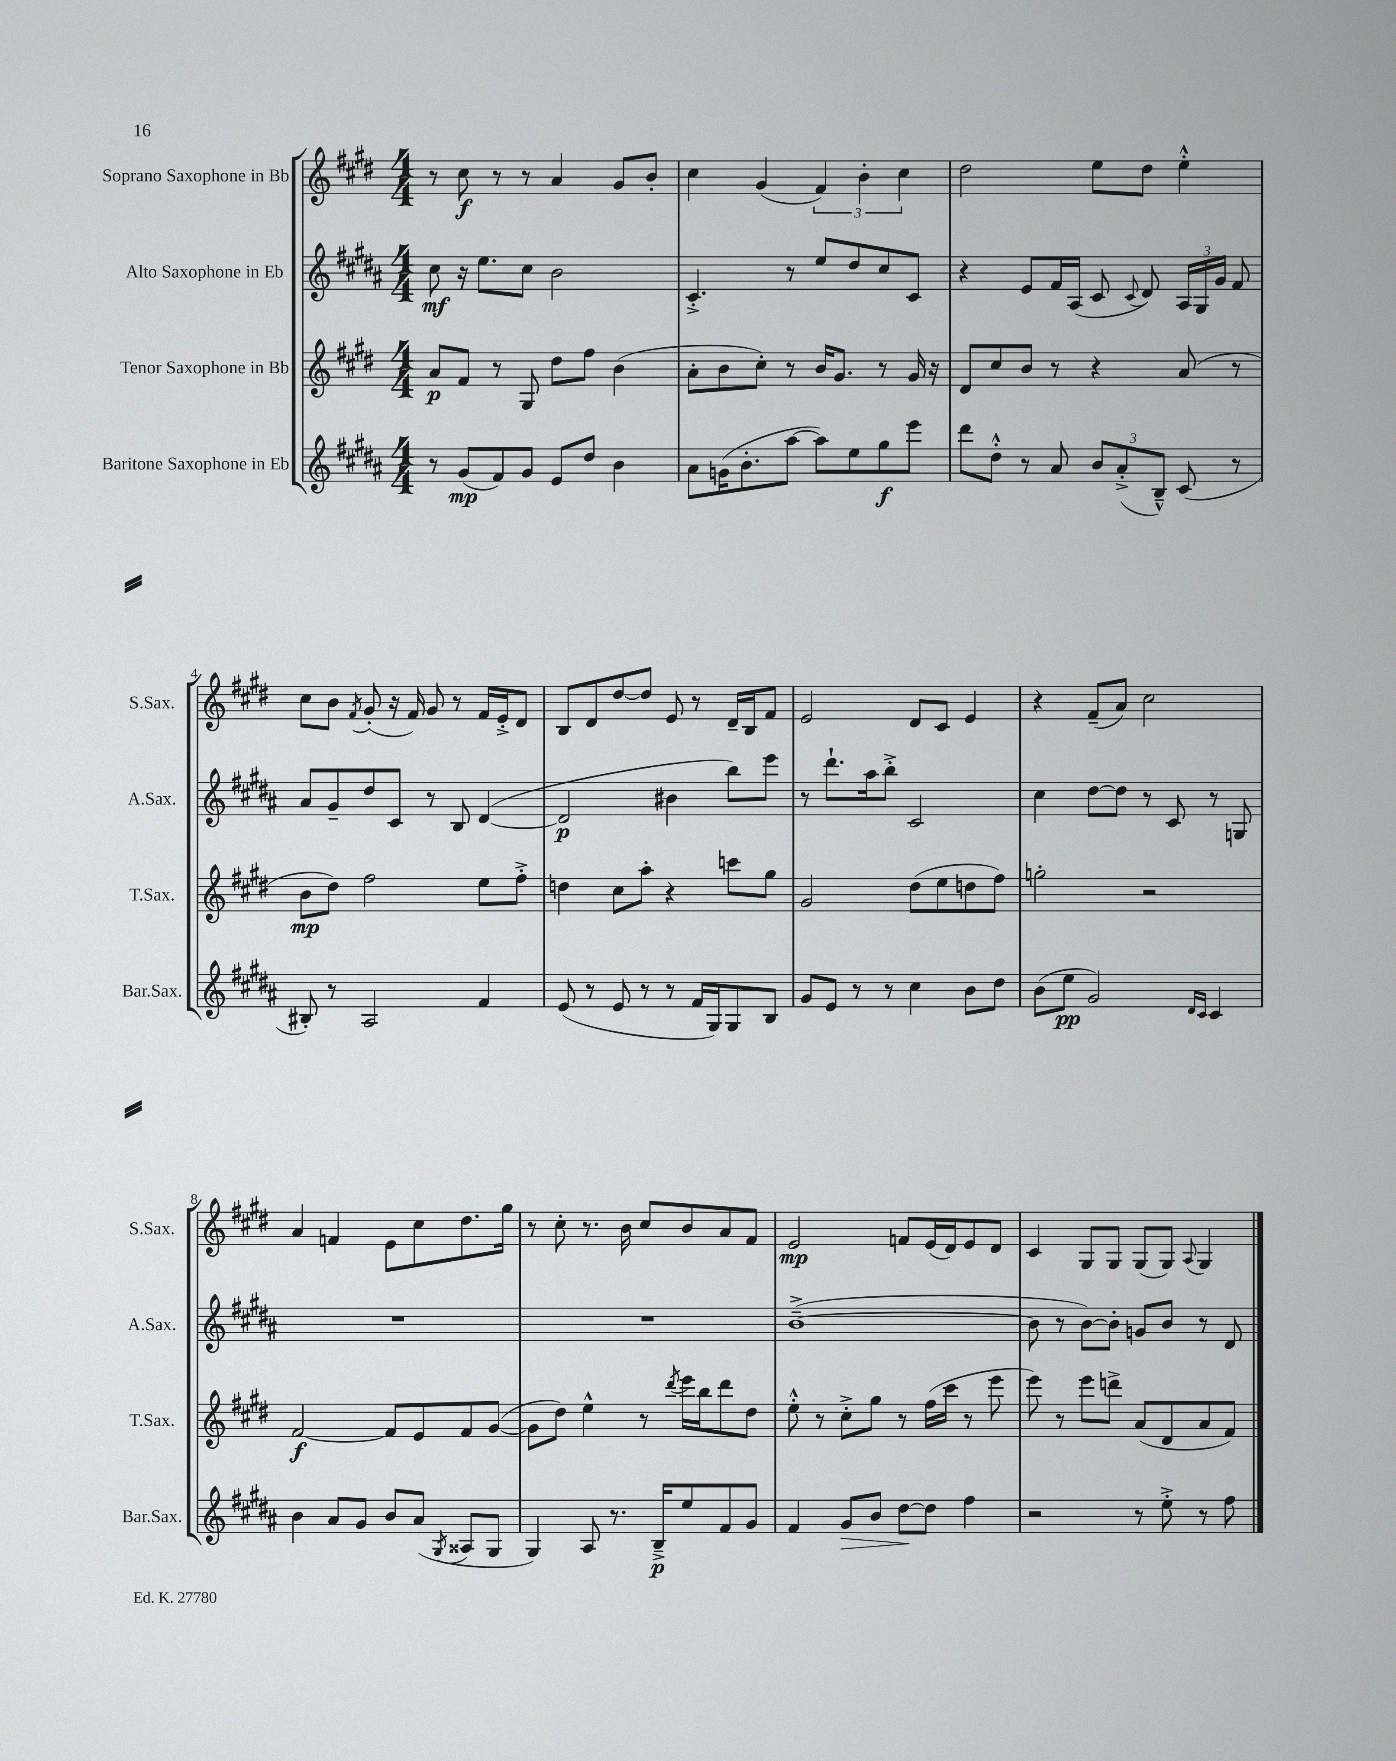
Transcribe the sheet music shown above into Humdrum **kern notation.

**kern	**kern	**kern	**kern
*staff4	*staff3	*staff2	*staff1
*clefG2	*clefG2	*clefG2	*clefG2
*k[f#c#g#d#a#]	*k[f#c#g#d#]	*k[f#c#g#d#a#]	*k[f#c#g#d#]
*M4/4	*M4/4	*M4/4	*M4/4
8r	8a	8cc#	8r
(8g#	8f#	16r	8cc#
.	.	8.ee	.
8f#)	8r	.	8r
8g#	8G#	8cc#	8r
8e	8dd#	2b	4a
8dd#	8ff#	.	.
4b	(4b	.	8g#
.	.	.	8b'
=	=	=	=
8a#	8a'	4.c#'^	4cc#
(16g	8b	.	.
8.b'	.	.	.
.	8cc#')	.	(4g#
[8aa#	8r	8r	.
8aa#])	16b	8ee	6f#)
.	8.g#	.	.
8ee	.	8dd#	.
.	.	.	6b'
8gg#	8r	8cc#	.
.	.	.	6cc#
8eee	16g#	8c#	.
.	16r	.	.
=	=	=	=
8ddd#	8d#	4r	2dd#
8dd#'^^	8cc#	.	.
8r	8b	8e	.
8a#	8r	16f#	.
.	.	(16A#	.
12b	4r	8c#	8ee
(12a#'^	.	.	.
.	.	8qqc#	.
.	.	8d#)	8dd#
12B~^^)	.	.	.
(8c#	(8a	24A#	4ee'^^
.	.	24G#	.
.	.	24g#	.
8r	8r	8f#	.
=	=	=	=
8B#')	8b	8a#	8cc#
8r	8dd#)	8g#~	8b
.	.	.	8qf#
2A#	2ff#	8dd#	(8g#'
.	.	8c#	16r
.	.	.	16f#)
.	.	8r	8g#
.	.	8B	8r
4f#	8ee	([4d#	16f#
.	.	.	16e'^
.	8ff#'^	.	8d#
=	=	=	=
(8e	4dd	2d#]	8B
8r	.	.	8d#
8e	8cc#	.	[8dd#
8r	8aa'	.	8dd#]
8r	4r	4b#	8e
16f#	.	.	8r
16G#)	.	.	.
8G#	8ccc	8bb)	16d#~
.	.	.	16B
8B	8gg#	8eee	8f#
=	=	=	=
8g#	2g#	8r	2e
8e	.	8.ddd#`	.
8r	.	.	.
.	.	16aa#	.
8r	.	8bb'^	.
4cc#	(8dd#	2c#	8d#
.	8ee	.	8c#
8b	8dd	.	4e
8dd#	8ff#)	.	.
=	=	=	=
(8b	2gg'	4cc#	4r
8ee	.	.	.
2g#)	.	[8dd#	(8f#~
.	.	8dd#]	8a)
.	2r	8r	2cc#
.	.	8c#	.
16qqd#	.	.	.
16qqc#	.	.	.
4c#	.	8r	.
.	.	8G	.
=	=	=	=
4b	[2f#	1r	4a
8a#	.	.	4f
8g#	.	.	.
8b	8f#]	.	8e
(8a#	8e	.	8cc#
8qG#	.	.	.
8A##	8f#	.	8.dd#
8G#	([8g#	.	.
.	.	.	16gg#
=	=	=	=
4G#)	8g#]	1r	8r
.	8dd#)	.	8cc#'
8A#	4ee^^	.	8.r
8.r	.	.	.
.	.	.	16b
.	8r	.	8cc#
16B~^	.	.	.
.	8qddd#	.	.
8ee	16eee	.	8b
.	16bb	.	.
8f#	8ddd#	.	8a
8g#	8dd#	.	8f#
=	=	=	=
4f#	8ee'^^	([1b~^	2e
.	8r	.	.
8g#	8cc#'^	.	.
8b	8gg#	.	.
[8dd#	8r	.	8f
8dd#]	(16ff#	.	(16e
.	16ccc#	.	16d#)
4ff#	8r	.	8e
.	8eee	.	8d#
=	=	=	=
2r	8eee)	8b]	4c#
.	8r	8r	.
.	8eee	[8b)	8G#
.	8ddd^	8b']	8G#
8r	(8a	8g	(8G#
8ee'^	8d#	8b	8G#)
.	.	.	8qqA
8r	8a	8r	4G#
8ff#	8f#)	8d#	.
==	==	==	==
*-	*-	*-	*-
